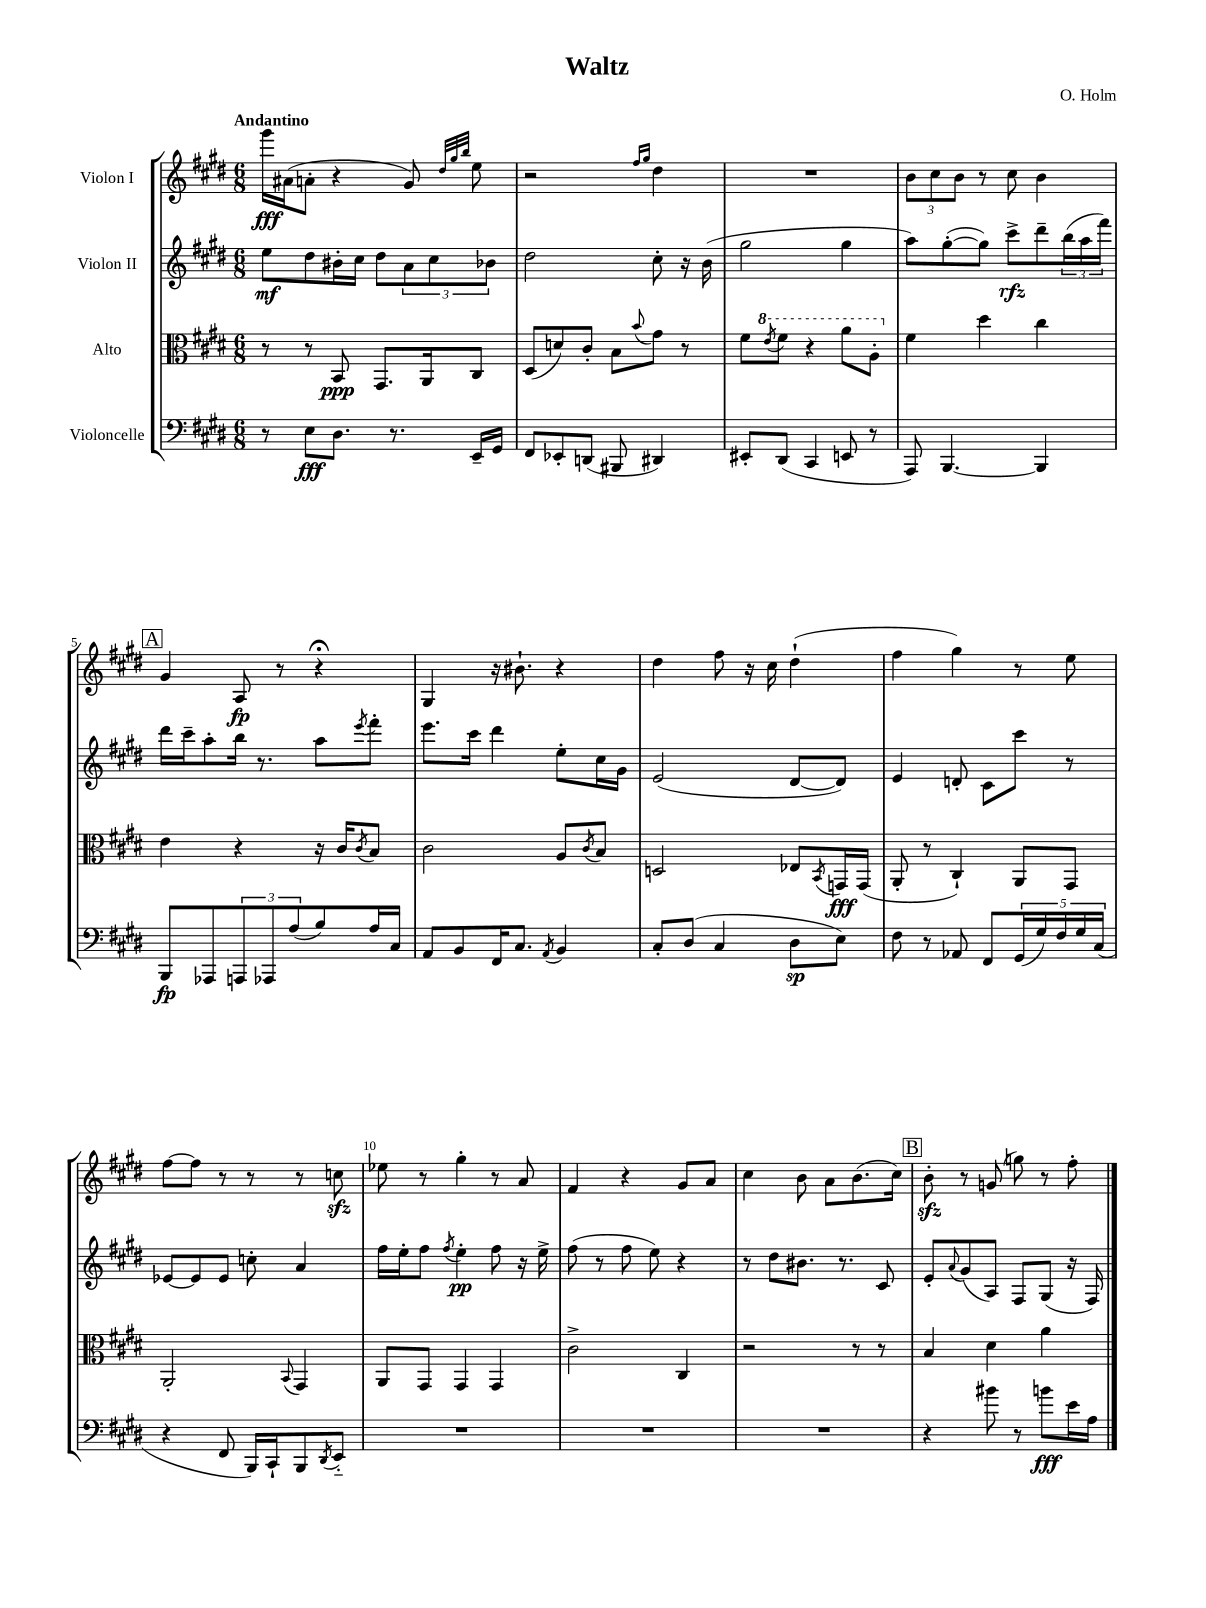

**kern	**kern	**kern	**kern
*staff4	*staff3	*staff2	*staff1
*clefF4	*clefC3	*clefG2	*clefG2
*k[f#c#g#d#]	*k[f#c#g#d#]	*k[f#c#g#d#]	*k[f#c#g#d#]
*M6/8	*M6/8	*M6/8	*M6/8
8r	8r	8ee	16ggg#
.	.	.	(16a#
8E	8r	8dd#	8a'
8.D#	8BB	16b#'	4r
.	.	16cc#	.
.	8.GG#	8dd#	.
8.r	.	.	.
.	.	12a	8g#)
.	16AA	.	.
.	.	12cc#	.
.	.	.	32qqdd#
.	.	.	32qqgg#
.	.	.	32qqbb
16EE~	8C#	.	8ee
.	.	12b-	.
16GG#	.	.	.
=	=	=	=
8FF#	(8D#	2dd#	2r
8EE-'	8d)	.	.
(8DD	8c#'	.	.
8BBB#	8B	.	.
.	.	.	16qqff#
.	8qqb	.	16qqgg#
4DD#)	8g#	8cc#'	4dd#
.	8r	16r	.
.	.	(16b	.
=	=	=	=
8EE#'	8f#	2gg#	2.r
.	8qee	.	.
(8DD#	8ff#	.	.
4CC#	4r	.	.
8EE	8aa	4gg#	.
8r	8a'	.	.
=	=	=	=
8AAA)	4f#	8aa)	12b
.	.	.	12cc#
[4.BBB	.	([8gg#'	.
.	.	.	12b
.	4dd#	8gg#])	8r
.	.	8ccc#^	8cc#
4BBB]	4cc#	8ddd#~	4b
.	.	(24bb	.
.	.	24aa	.
.	.	24fff#)	.
=	=	=	=
8BBB	4e	16ddd#	4g#
.	.	16ccc#~	.
8AAA-	.	8aa'	.
12AAA	4r	16bb	8A
.	.	8.r	.
12AAA-	.	.	.
.	.	.	8r
(12A	.	.	.
8B)	16r	8aa	4r;
.	16c#	.	.
.	8qc#	8qeee	.
16A	8B	8fff#'	.
16C#	.	.	.
=	=	=	=
8AA	2c#	8.eee	4G#
8BB	.	.	.
.	.	16ccc#	.
16FF#	.	4ddd#	16r
8.C#	.	.	8.b#`
8qAA	.	.	.
4BB	8A	8ee'	4r
.	8qc#	.	.
.	8B	16cc#	.
.	.	16g#	.
=	=	=	=
8C#'	2D	(2e	4dd#
(8D#	.	.	.
4C#	.	.	8ff#
.	.	.	16r
.	.	.	16cc#
8D#	8E-	[8d#	(4dd#`
.	8qBB	.	.
8E)	16GG	8d#])	.
.	(16GG	.	.
=	=	=	=
8F#	8AA'	4e	4ff#
8r	8r	.	.
8AA-	4C#`)	8d'	4gg#)
8FF#	.	8c#	.
(20GG#	8AA	8ccc#	8r
20G#)	.	.	.
20F#	.	.	.
.	8GG#	8r	8ee
20G#	.	.	.
(20C#	.	.	.
=	=	=	=
4r	2AA'	[8e-	[8ff#
.	.	8e-]	8ff#]
8FF#	.	8e-	8r
16BBB)	.	8cc'	8r
16CC#`	.	.	.
.	8qqBB	.	.
8BBB	4GG#	4a	8r
8qDD#	.	.	.
8EE'~	.	.	8cc
=	=	=	=
2.r	8AA	16ff#	8ee-
.	.	16ee'	.
.	8GG#	8ff#	8r
.	.	8qff#	.
.	4GG#	4ee'	4gg#'
.	4GG#	8ff#	8r
.	.	16r	8a
.	.	16ee^	.
=	=	=	=
2.r	2c#^	(8ff#	4f#
.	.	8r	.
.	.	8ff#	4r
.	.	8ee)	.
.	4C#	4r	8g#
.	.	.	8a
=	=	=	=
2.r	2r	8r	4cc#
.	.	8dd#	.
.	.	8.b#	8b
.	.	.	8a
.	.	8.r	.
.	8r	.	(8.b
.	8r	8c#	.
.	.	.	16cc#)
=	=	=	=
4r	4B	8e'	8b'
.	.	8qqa	.
.	.	(8g#	8r
8b#	4d#	8A)	(8g
8r	.	8F#	8gg)
8b	4a	(8G#	8r
16e	.	16r	8ff#'
16A	.	16F#)	.
==	==	==	==
*-	*-	*-	*-
